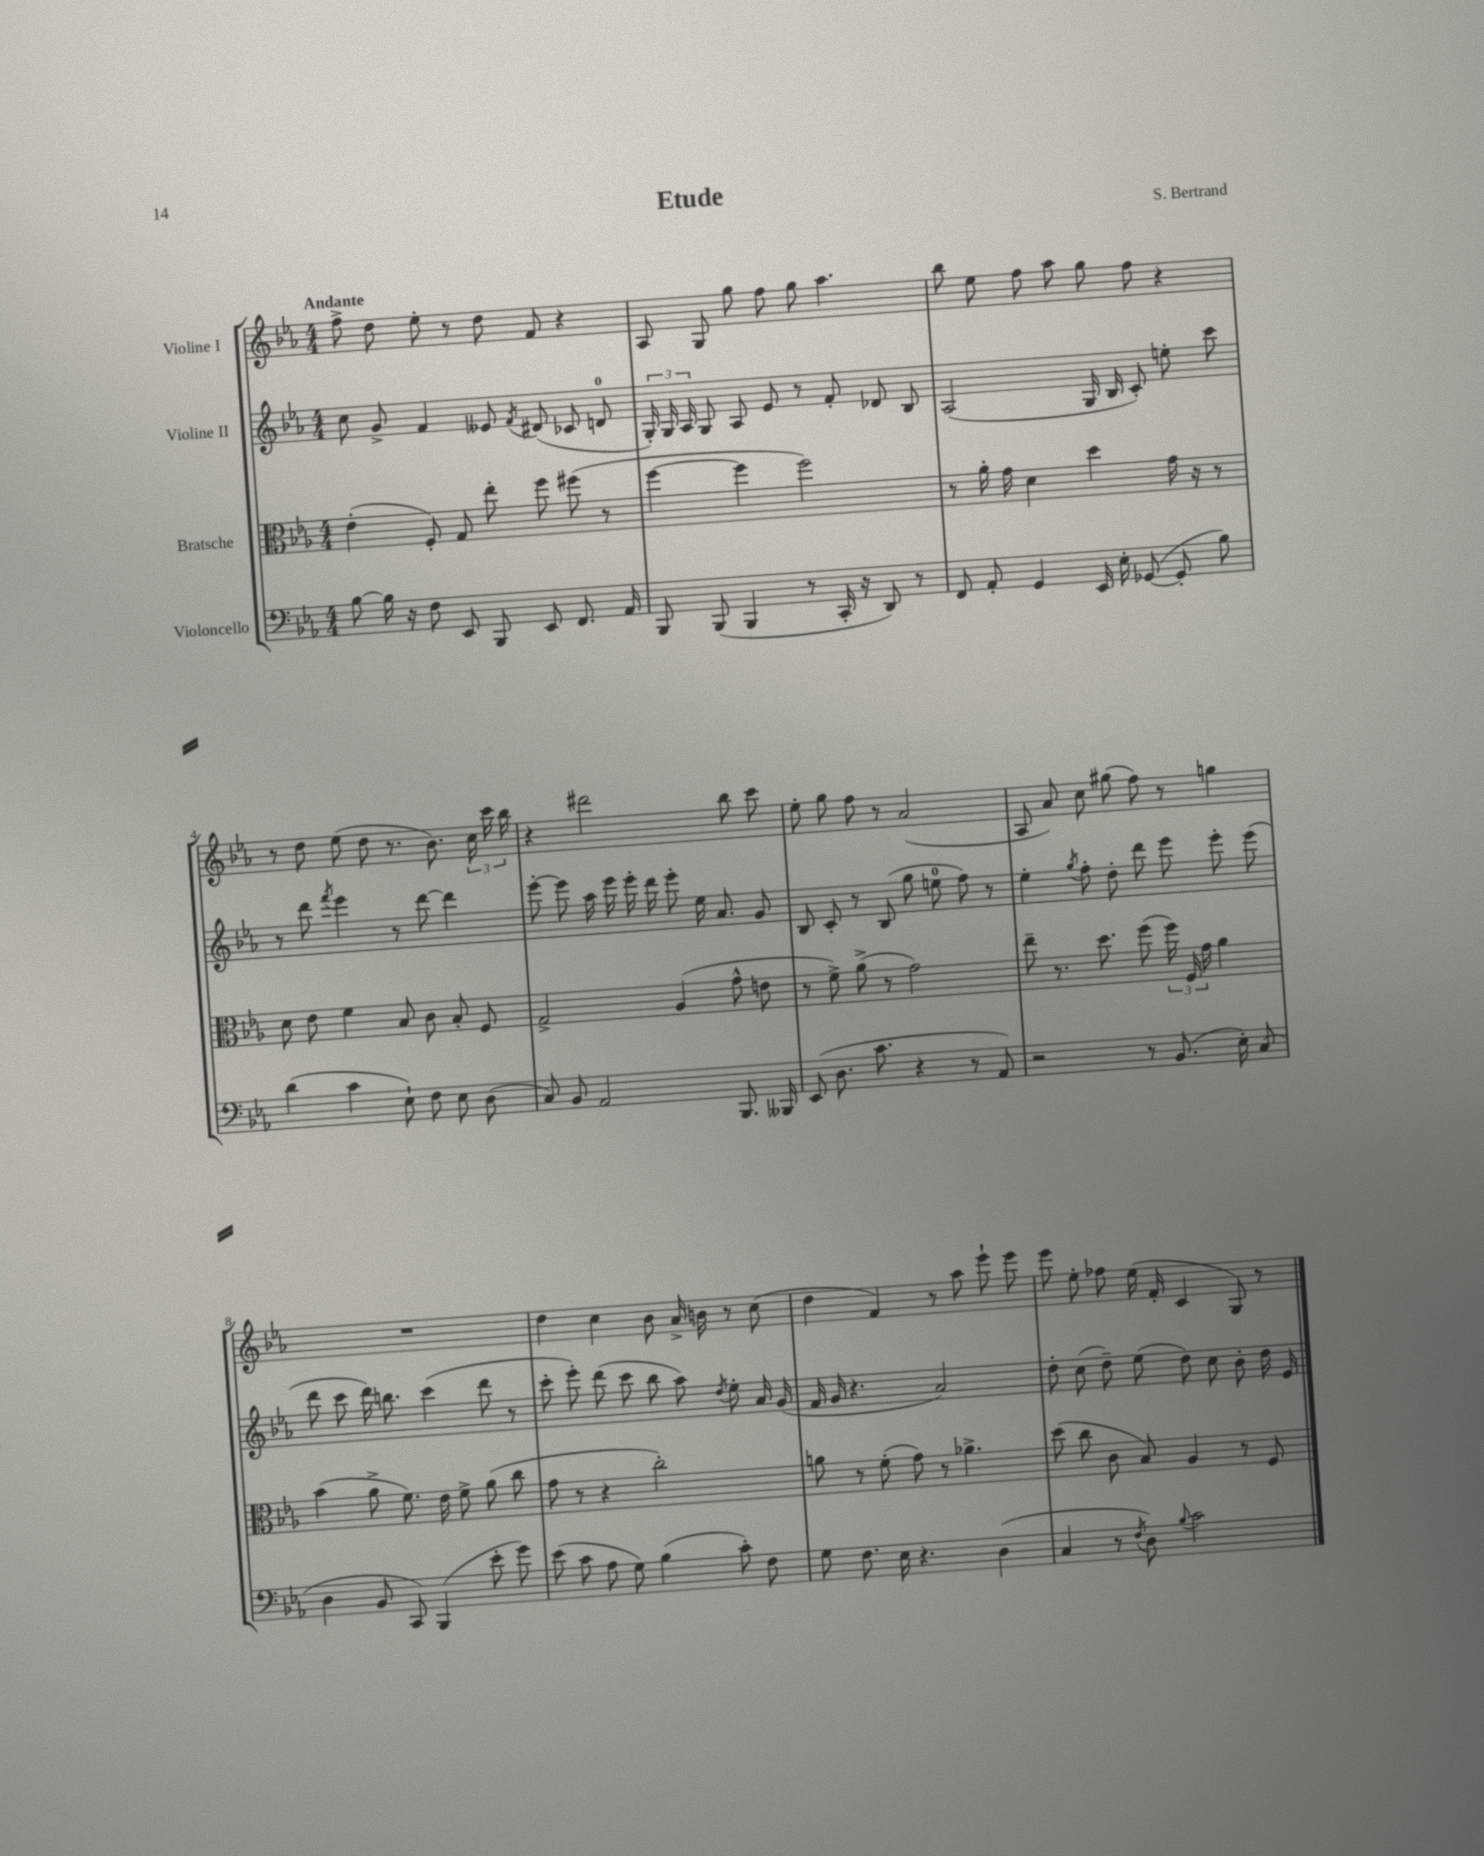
\header { title = "Etude" composer = "S. Bertrand" }
<<
\new StaffGroup <<
\new Staff = "s0" \with { instrumentName = "Violine I" } {
    \clef treble \key ees \major \numericTimeSignature \time 4/4 \tempo "Andante"
    \autoBeamOff f''8-> d''8 ees''8-. r8 d''8 f'8 r4 |
    aes8 g8 g''8 f''8 g''8 aes''4. |
    bes''8 ees''8 f''8 aes''8 g''8 f''8 r4 |
    r8 d''8 ees''8( d''8 r8. bes'8.) \tuplet 3/2 { c''16 c'''16 bes''16 } |
    r4 dis'''2 bes''8 c'''8 |
    ees''8-. g''8 f''8 r8 aes'2( |
    aes8 aes'8) c''8 gis''8( f''8) r8 g''4 |
    R1 |
    d''4 c''4 bes'8 aes'16-> b'16 r8 c''8( |
    d''4 f'4) r8 aes''8 ees'''8-! ees'''8 |
    ees'''8 ees''8-. fes''8 ees''16( f'16-. c'4 g8) r8 \bar "|." |
}
\new Staff = "s1" \with { instrumentName = "Violine II" } {
    \clef treble \key ees \major \numericTimeSignature \time 4/4
    \autoBeamOff c''8 g'8-> f'4 eeses'8 \acciaccatura { f'8 } dis'8( ces'8 d'8-0 |
    \tuplet 3/2 { g16-.) g16 aes16 } g8 aes8 ees'8 r8 f'8-. des'8 bes8 |
    aes2( g16 bes16 c'8-.) e''8-. c'''8 |
    r8 d'''8 \acciaccatura { f'''8 } ees'''4 r8 d'''8~ d'''4 |
    ees'''8~-. ees'''8 aes''16 ees'''16 ees'''16-. d'''16 ees'''8-. ees''16 aes'8. g'8 |
    bes8 c'8-. r8 bes8( g''8 e''8-0 f''8) r8 |
    ees''4-. \acciaccatura { g''8 } f''8-. d''8-. d'''8 ees'''8 ees'''8-. ees'''8( |
    d'''8 c'''8 d'''16) b''8. c'''4( d'''8 r8 |
    c'''8-. ees'''8-.) d'''8( c'''8 bes''8 aes''8) \acciaccatura { d''8 } ees''8-. aes'16 g'16( |
    f'16 g'16 r4. aes'2) |
    d''8-. c''8( d''8--) ees''8( d''8) c''8 bes'8-. d''16 ees'16 \bar "|." |
}
\new Staff = "s2" \with { instrumentName = "Bratsche" } {
    \clef alto \key ees \major \numericTimeSignature \time 4/4
    \autoBeamOff ees'4-.( f8-.) g8 ees''8-. f''8 fis''8( r8 |
    f''4~ f''4 f''2) |
    r8 aes'16-. g'16 d'4 d''4 g'16 r16 r8 |
    d'8 ees'8 f'4 bes8 c'8 bes8-. f8 |
    g2-> aes4( g'8-^ e'8 |
    r8 f'8->) aes'8->( r8 g'2) |
    ees''8-- r8. d''8. f''8( \tuplet 3/2 { f''16) f16 g'16 } aes'4 |
    bes'4( aes'8-> f'8.) ees'16 f'8-> aes'8( c''8 |
    g'8 r8 r4 c''2-.) |
    a'8 r8 f'8-.( g'8) r8 aes'4.-> |
    d''8( c''8 c'8 bes8) aes4 r8 f8 \bar "|." |
}
\new Staff = "s3" \with { instrumentName = "Violoncello" } {
    \clef bass \key ees \major \numericTimeSignature \time 4/4
    \autoBeamOff bes8~ bes16 r16 f8 ees,8 bes,,8 ees,8 f,8. aes,16 |
    bes,,8 bes,,8( bes,,4 r8 c,16-. r16 d,8) r8 |
    f,8 aes,8-. g,4 ees,16 ees16-. ges,8~( ges,8-. bes8) |
    d'4( c'4 ees8-!) f8 ees8 d8( |
    c8) bes,8 aes,2 bes,,8. beses,,16 |
    ees,8( d8. c'8. r4 r8 aes,8) |
    r2 r8 bes,8.( ees16-.) c8( |
    d4 bes,8 c,8) bes,,4( ees'8-. g'8) |
    ees'8( c'8 aes8 g8) bes4( c'8-.) f8 |
    g8 f8. ees16 r4. d4( |
    c4 r8 \acciaccatura { f8 } d8) \appoggiatura { bes8 } c'2 \bar "|." |
}
>>
>>
